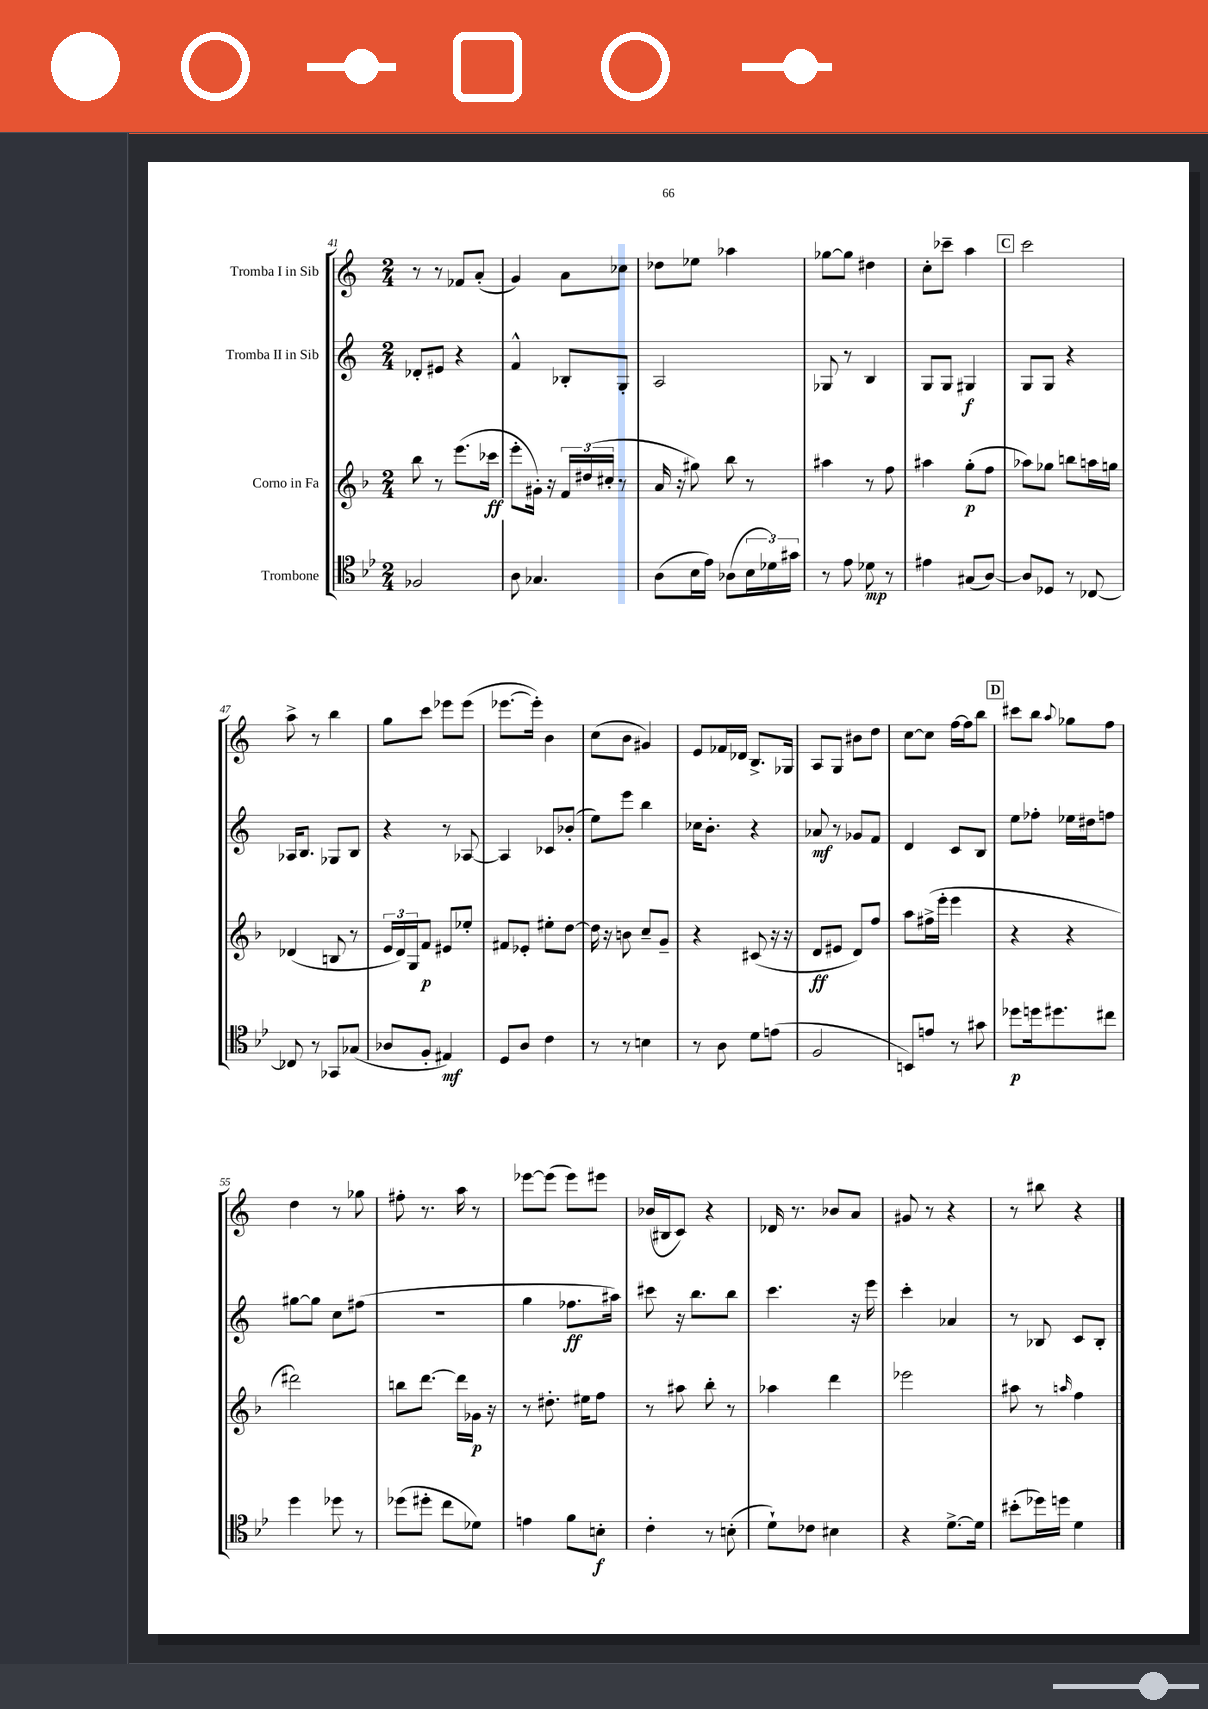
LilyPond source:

<<
\new StaffGroup <<
\new Staff = "s0" \with { instrumentName = "Tromba I in Sib" } {
    \clef treble \key c \major \numericTimeSignature \time 2/4
    r8 r8 fes'8 a'8-.( |
    g'4) a'8 ces''8 |
    des''8 ees''8 aes''4 |
    ges''8~ ges''8 dis''4 |
    c''8-. ces'''8-- a''4 |
    \mark \markup { \box "C" } c'''2 |
    a''8-> r8 b''4 |
    g''8 c'''8 ees'''8 ees'''8( |
    ees'''8.~ ees'''16-.) b'4 |
    c''8( b'8 gis'4) |
    e'8 fes'16 des'16 b8.-> ges16 |
    a8 g8 bis'8 d''8 |
    c''8~ c''8 f''16~ f''16 b''8 |
    \mark \markup { \box "D" } cis'''8 b''8 \appoggiatura { a''8 } ges''8 f''8 |
    d''4 r8 ges''8 |
    fis''8-. r8. a''16 r8 |
    ees'''8~ ees'''8( ees'''8) eis'''8 |
    bes'16( bis16 c'8) r4 |
    des'16 r8. bes'8 a'8 |
    gis'8 r8 r4 |
    r8 bis''8 r4 \bar "|." |
}
\new Staff = "s1" \with { instrumentName = "Tromba II in Sib" } {
    \clef treble \key c \major \numericTimeSignature \time 2/4
    des'8-. eis'8 r4 |
    f'4-^ bes8-. g8-. |
    a2 |
    ges8 r8 b4 |
    g8 g8 gis4\f |
    \mark \markup { \box "C" } g8 g8 r4 |
    aes16 b8. ges8 b8 |
    r4 r8 aes8~ |
    aes4 ces'8 bes'8-.( |
    e''8) e'''8 b''4 |
    ces''16 b'8.-. r4 |
    aes'8\mf r8 ges'8 f'8 |
    d'4 c'8 b8 |
    \mark \markup { \box "D" } e''8 fes''8-. ees''16 dis''16 f''8 |
    gis''8~ gis''8 c''8 fis''8( |
    r2 |
    g''4 fes''8.\ff ais''16) |
    cis'''8 r16 b''8. b''8 |
    c'''4. r16 e'''16 |
    c'''4-. aes'4 |
    r8 bes8 c'8 bes8-. \bar "|." |
}
\new Staff = "s2" \with { instrumentName = "Corno in Fa" } {
    \clef treble \key f \major \numericTimeSignature \time 2/4
    bes''8 r8 e'''8.( ces'''16\ff |
    e'''8-. gis'16-.) r16 \tuplet 3/2 { f'16 dis''16( cis''16-. } r8 |
    a'16 r16 gis''8) bes''8 r8 |
    ais''4 r8 f''8 |
    ais''4 g''8-.\p( f''8 |
    \mark \markup { \box "C" } aes''8) ges''8 b''8 a''16 g''16 |
    des'4( b8 r8 |
    \tuplet 3/2 { e'16 d'16) g16 } f'8\p eis'8 ees''8-. |
    fis'8 ees'8-. eis''8-. d''8~ |
    d''16 r16 b'8 c''8-- g'8-- |
    r4 cis'8( r16 r16 |
    d'8\ff eis'8 d'8) f''8 |
    a''8 fis''16->( e'''16-. e'''4 |
    \mark \markup { \box "D" } r4 r4 |
    dis'''2) |
    b''8 d'''8.~ d'''16 ges'16\p r16 |
    r8 dis''8.-. eis''16 f''8 |
    r8 ais''8 bes''8-. r8 |
    aes''4 d'''4 |
    ees'''2 |
    ais''8 r8 \grace { a''16 } f''4 \bar "|." |
}
\new Staff = "s3" \with { instrumentName = "Trombone" } {
    \clef tenor \key bes \major \numericTimeSignature \time 2/4
    fes2 |
    a8 ges4. |
    a8( bes16 ees'16) aes8( \tuplet 3/2 { bes16 des'16) gis'16 } |
    r8 ees'8 des'8\mp r8 |
    eis'4 gis8( a8~) |
    \mark \markup { \box "C" } a8 des8 r8 ces8~ |
    ces8 r8 ges,8 ges8( |
    aes8 f8-. eis4\mf) |
    d8 a8 c'4 |
    r8 r8 b4 |
    r8 a8 d'8 e'8( |
    f2 |
    b,8) e'8 r8 gis'8 |
    \mark \markup { \box "D" } des''8\p d''16 dis''8. cis''8 |
    d''4 des''8 r8 |
    des''8( dis''8-. c''8 des'8) |
    e'4 f'8 b8-.\f |
    c'4-. r8 b8-.( |
    d'8-!) ces'8 bis4 |
    r4 d'8.~-> d'16 |
    bis'8-.( des''16) d''16 d'4 \bar "|." |
}
>>
>>
\layout { \context { \Score currentBarNumber = #41 } }
